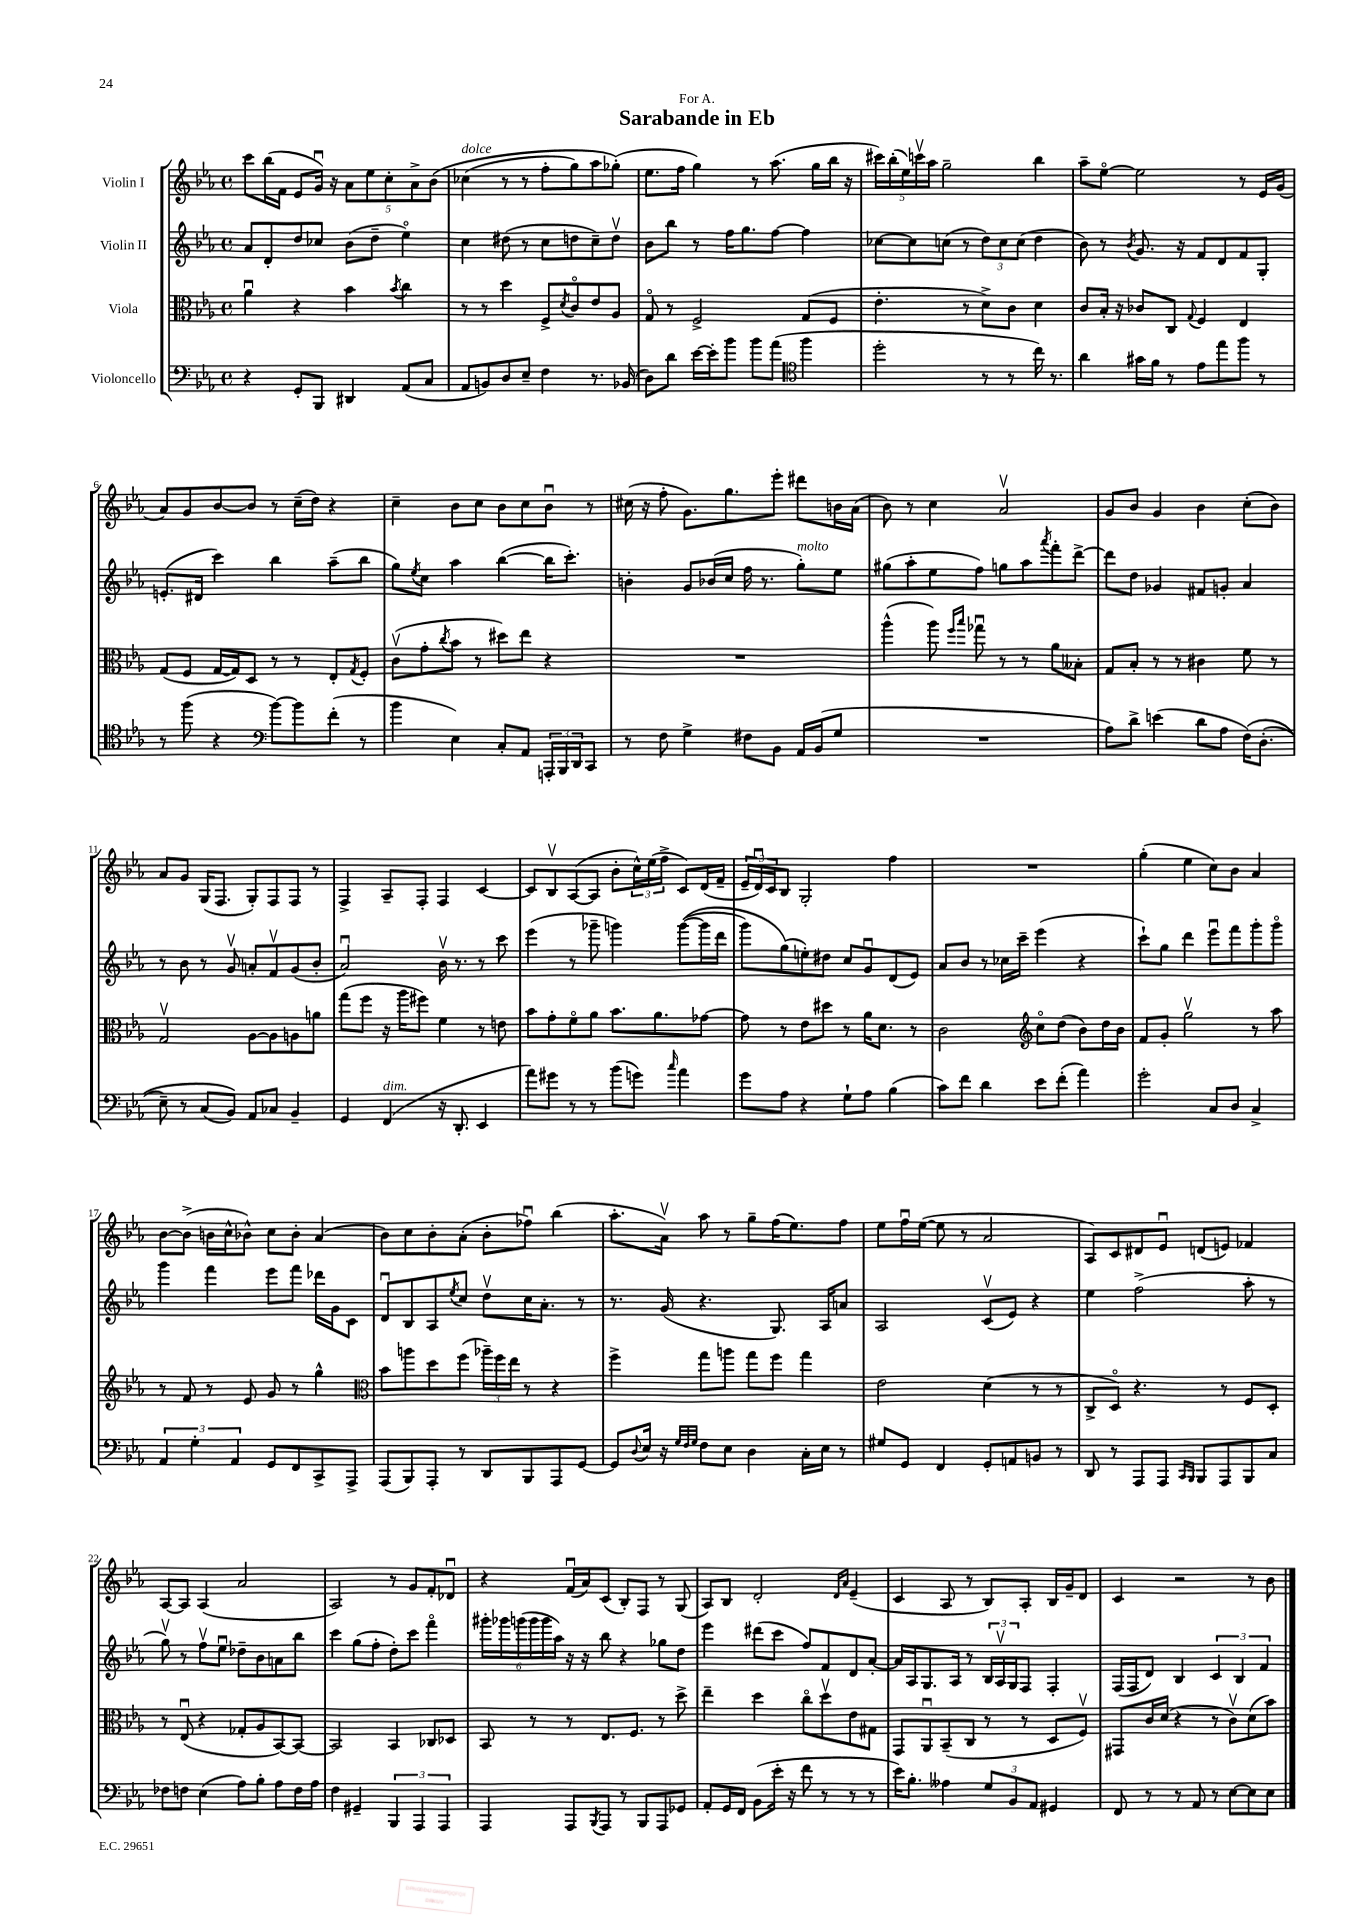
\header { title = "Sarabande in Eb" dedication = "For A." }
<<
\new StaffGroup <<
\new Staff = "s0" \with { instrumentName = "Violin I" } {
    \clef treble \key ees \major \defaultTimeSignature \time 4/4
    c'''8 bes''16( f'16 ees'8 g'16\downbow) r16 \tuplet 5/4 { aes'8 ees''8 c''8-. aes'8-> bes'8\( } |
    ces''4^\markup { \italic "dolce" }( r8 r8 f''8-. g''8) aes''8 ges''8-.(\) |
    ees''8. f''16 g''4) r8 aes''8.( g''16 bes''16 r16 |
    \tuplet 5/4 { cis'''16) bes''16-.( ees''16) c'''16\upbow aes''16 } g''2-- bes''4 |
    aes''8-- ees''8~\flageolet ees''2 r8 ees'16 g'16( |
    aes'8) g'8 bes'8~ bes'8 r8 c''16--( d''16) r4 |
    c''4-- bes'8 c''8 bes'8 c''8 bes'8\downbow r8 |
    cis''16( r16 f''8-. g'8.) g''8. ees'''8-. dis'''8 b'16 aes'16( |
    bes'8) r8 c''4 aes'2\upbow |
    g'8 bes'8 g'4 bes'4 c''8-.( bes'8) |
    aes'8 g'8 g16( f8. g8-.) f8 f8 r8 |
    f4-> aes8-- f8-. f4 c'4~ |
    c'8 bes8\upbow aes8~( aes8 bes'8-. \tuplet 3/2 { c''16-^) ees''16( f''16-> } c'8) d'16( f'16-- |
    \tuplet 3/2 { ees'16-- d'16\downbow) c'16 } bes8 g2-. f''4 |
    R1 |
    g''4-.( ees''4 c''8) bes'8 aes'4 |
    bes'8~ bes'8->( b'16 c''16-^ bes'8-^) c''8 bes'8-. aes'4( |
    bes'8) c''8 bes'8-. aes'8-.( bes'8-. fes''8\downbow) bes''4( |
    aes''8.-. aes'16\upbow) aes''8 r8 g''8-- f''16( ees''8.) f''8 |
    ees''8 f''16\downbow ees''16~( ees''8 r8 aes'2 |
    aes8) c'8 dis'8 ees'8\downbow d'8( e'8) fes'4 |
    aes8~ aes8 aes4( aes'2 |
    aes2) r8 g'8 f'8-. des'8\downbow |
    r4 f'16\downbow( aes'16) c'8( bes8-.) f8 r8 g8( |
    aes8) bes8 d'2-. \grace { d'16 aes'16 } ees'4--( |
    c'4 aes8 r8 bes8) aes8-. bes16 g'16-- d'8 |
    c'4 r2 r8 bes'8 \bar "|." |
}
\new Staff = "s1" \with { instrumentName = "Violin II" } {
    \clef treble \key ees \major \defaultTimeSignature \time 4/4
    aes'8 d'8-. d''8 ces''8 bes'8( d''8-- ees''4\flageolet) |
    c''4 dis''8( r8 c''8 d''8 c''8--) d''8\upbow |
    bes'8 bes''8 r8 f''16 g''8. f''8~ f''4 |
    ces''8~ ces''8 c''8( r8 \tuplet 3/2 { d''8) c''8 c''8( } d''4 |
    bes'8) r8 \acciaccatura { bes'8 } g'8. r16 f'8 d'8 f'8 g8-. |
    e'8.-.( dis'16 c'''4) bes''4 aes''8--( bes''8 |
    g''8) \acciaccatura { ees''8 } c''8 aes''4 bes''4~( bes''16 c'''8.-.) |
    b'4-. g'8 bes'16( c''16 f''16 r8. g''8-.^\markup { \italic "molto" }) ees''8 |
    gis''8( aes''8-. ees''8 f''8) g''8 aes''8 \acciaccatura { aes'''8 } f'''8-. d'''8~-> |
    d'''8 d''8 ges'4 fis'8 g'8-. aes'4 |
    r8 bes'8 r8 g'8\upbow a'8-. f'8\upbow g'8( bes'8-. |
    aes'2\downbow) bes'16\upbow r8. r8 c'''8 |
    ees'''4( r8 ges'''8-- g'''4) g'''8~(\( g'''16 d'''16 |
    g'''8) g''8(\) e''8-.) dis''8 c''8 g'8\downbow d'8( ees'8) |
    aes'8 bes'8 r8 ces''16 c'''16-- ees'''4( r4 |
    c'''8-!) g''8 d'''4 ees'''8\downbow f'''8 g'''8-. g'''8\flageolet |
    g'''4 f'''4 ees'''8 f'''8 des'''16 g'16 c'8 |
    d'8\downbow bes8 aes8 \acciaccatura { ees''8 } c''8 d''8\upbow c''16 aes'8.-. r8 |
    r8. g'16( r4. g8.) aes16 a'8 |
    aes2 c'8\upbow( ees'8) r4 |
    ees''4 f''2->( aes''8-. r8 |
    g''8\upbow) r8 f''8\upbow ees''8\downbow des''8-- bes'8 a'8 bes''8 |
    c'''4 g''8( f''8-. d''8-.) c'''8 f'''4\flageolet |
    \tuplet 6/4 { gis'''16-. ges'''16 g'''16( g'''16 g'''16 aes''16) } r16 r16 bes''8 r4 ges''8 d''8 |
    ees'''4 dis'''8( c'''8 f''8) f'8 d'8 aes'8~-. |
    aes'16 aes16 g8. aes16 r8 \tuplet 3/2 { bes16 aes16\upbow g16 } f8 f4-. |
    f16( f16 d'8) bes4 \tuplet 3/2 { c'4 bes4 f'4 } \bar "|." |
}
\new Staff = "s2" \with { instrumentName = "Viola" } {
    \clef alto \key ees \major \defaultTimeSignature \time 4/4
    aes'4\downbow r4 bes'4 \acciaccatura { bes'8 } c''4 |
    r8 r8 d''4 f8-> \acciaccatura { d'8 } c'8\flageolet ees'8 aes8 |
    g8\flageolet r8 f2-> g8( f8 |
    ees'4.-. r8 d'8->) c'8 d'4 |
    c'8 bes16-. r16 ces'8 c8 \appoggiatura { g8 } f4 ees4 |
    g8( f8 g16~ g16) d8 r8 r8 ees8-. \acciaccatura { g8 } f8-. |
    c'8\upbow( g'8-. \acciaccatura { c''8 } bes'8 r8 dis''8) ees''8 r4 |
    R1 |
    aes''4-^( aes''8) \grace { f''16 bes''16 } ges''8\downbow r8 r8 aes'8 beses8-. |
    g8 bes8-. r8 r8 cis'4 f'8 r8 |
    g2\upbow aes8~ aes8 a8 a'8 |
    g''8( f''8 r16 aes''16 fis''8) f'4 r8 e'8 |
    bes'8 g'8-. f'8\flageolet aes'8 bes'8. aes'8. ges'8~ |
    ges'8 r8 ees'8 dis''8 r8 aes'16 d'8. r8 |
    c'2 \clef treble c''8\flageolet d''8( bes'8) d''16 bes'16 |
    f'8 g'8-. g''2\upbow r8 aes''8 |
    r8 f'8 r8 ees'8 g'8 r8 g''4-^ |
    \clef alto bes'8 a''8 d''8 f''8( \tuplet 3/2 { aes''16--) f''16 ees''16 } r8 r4 |
    f''4-> g''8 a''8 g''8 f''8 g''4 |
    ees'2 d'4( r8 r8 |
    c8-> d8\flageolet) r4. r8 f8 d8-. |
    r8 ees8\downbow( r4 ges8-. aes8 bes,8~) bes,8~ |
    bes,2 bes,4 ces8 des8 |
    bes,8 r8 r8 ees8. f8. r8 d''8-> |
    ees''4-- d''4 c''8\flageolet d''8\upbow ees'8 gis8 |
    g,8 aes,8\downbow bes,8--( c8 r8 r8 d8 f8\upbow) |
    gis,8 c'16 d'16( r4 r8 c'8\upbow) d'8( bes'8) \bar "|." |
}
\new Staff = "s3" \with { instrumentName = "Violoncello" } {
    \clef bass \key ees \major \defaultTimeSignature \time 4/4
    r4 g,8-. bes,,8 dis,4 aes,8( c8 |
    aes,8 b,8) d8 ees8-- f4 r8. bes,16( |
    d8) d'8 ees'16~ ees'16-. bes'8 bes'8 aes'8( \clef tenor f''4 |
    d''2-. r8 r8 c''16) r8. |
    aes'4 gis'16 f'16 r8 ees'8 ees''8 f''8 r8 |
    r8 f''8( r4 \clef bass bes'8~) bes'8 f'8-.( r8 |
    bes'4 ees4) c8-. aes,8 \tuplet 3/2 { a,,16-. bes,,16 d,16 } c,8 |
    r8 f8 g4-> fis8 bes,8 aes,16 bes,16( g8 |
    R1 |
    aes8) d'8-> e'4( d'8 aes8 f16)\( d8.-.( |
    ees8--) r8 c8( bes,8)\) aes,8 ces8 bes,4-- |
    g,4 f,4^\markup { \italic "dim." }( r16 d,8.-. ees,4 |
    aes'8) gis'8 r8 r8 bes'8( g'8) \grace { c''16 } aes'4 |
    g'8 aes8 r4 g8-! aes8 bes4( |
    c'8) f'8 d'4 ees'8 f'8-.( aes'4) |
    g'2-. c8 d8 c4-> |
    \tuplet 3/2 { aes,4 g4-. aes,4 } g,8 f,8 c,8-> aes,,8-> |
    aes,,8( bes,,8) aes,,8-. r8 d,8 bes,,8 aes,,8 g,8~ |
    g,8 \appoggiatura { d8 } ees16 r16 \grace { g32 f32 g32 } f8 ees8 d4 c16-. ees16 r8 |
    gis8 g,8 f,4 g,8-. a,8 b,8 r8 |
    d,8 r8 aes,,8 aes,,8 \grace { c,16 bes,,16 } bes,,8 aes,,8 bes,,8 c8 |
    fes8 f8 ees4( aes8) bes8-. aes8 f16 aes16 |
    f4 gis,4-- \tuplet 3/2 { bes,,4 aes,,4 aes,,4 } |
    aes,,4 aes,,8 \acciaccatura { bes,,8 } aes,,8 r8 bes,,8 aes,,8 ges,8 |
    aes,8-. g,16 f,16 bes,8( ees'16-. r16 f'8 r8 r8 r8 |
    ees'16) bes8.-. aeses4 \tuplet 3/2 { g8 bes,8 aes,8 } gis,4 |
    f,8 r8 r8 aes,8 r8 ees8~ ees8 ees8 \bar "|." |
}
>>
>>
